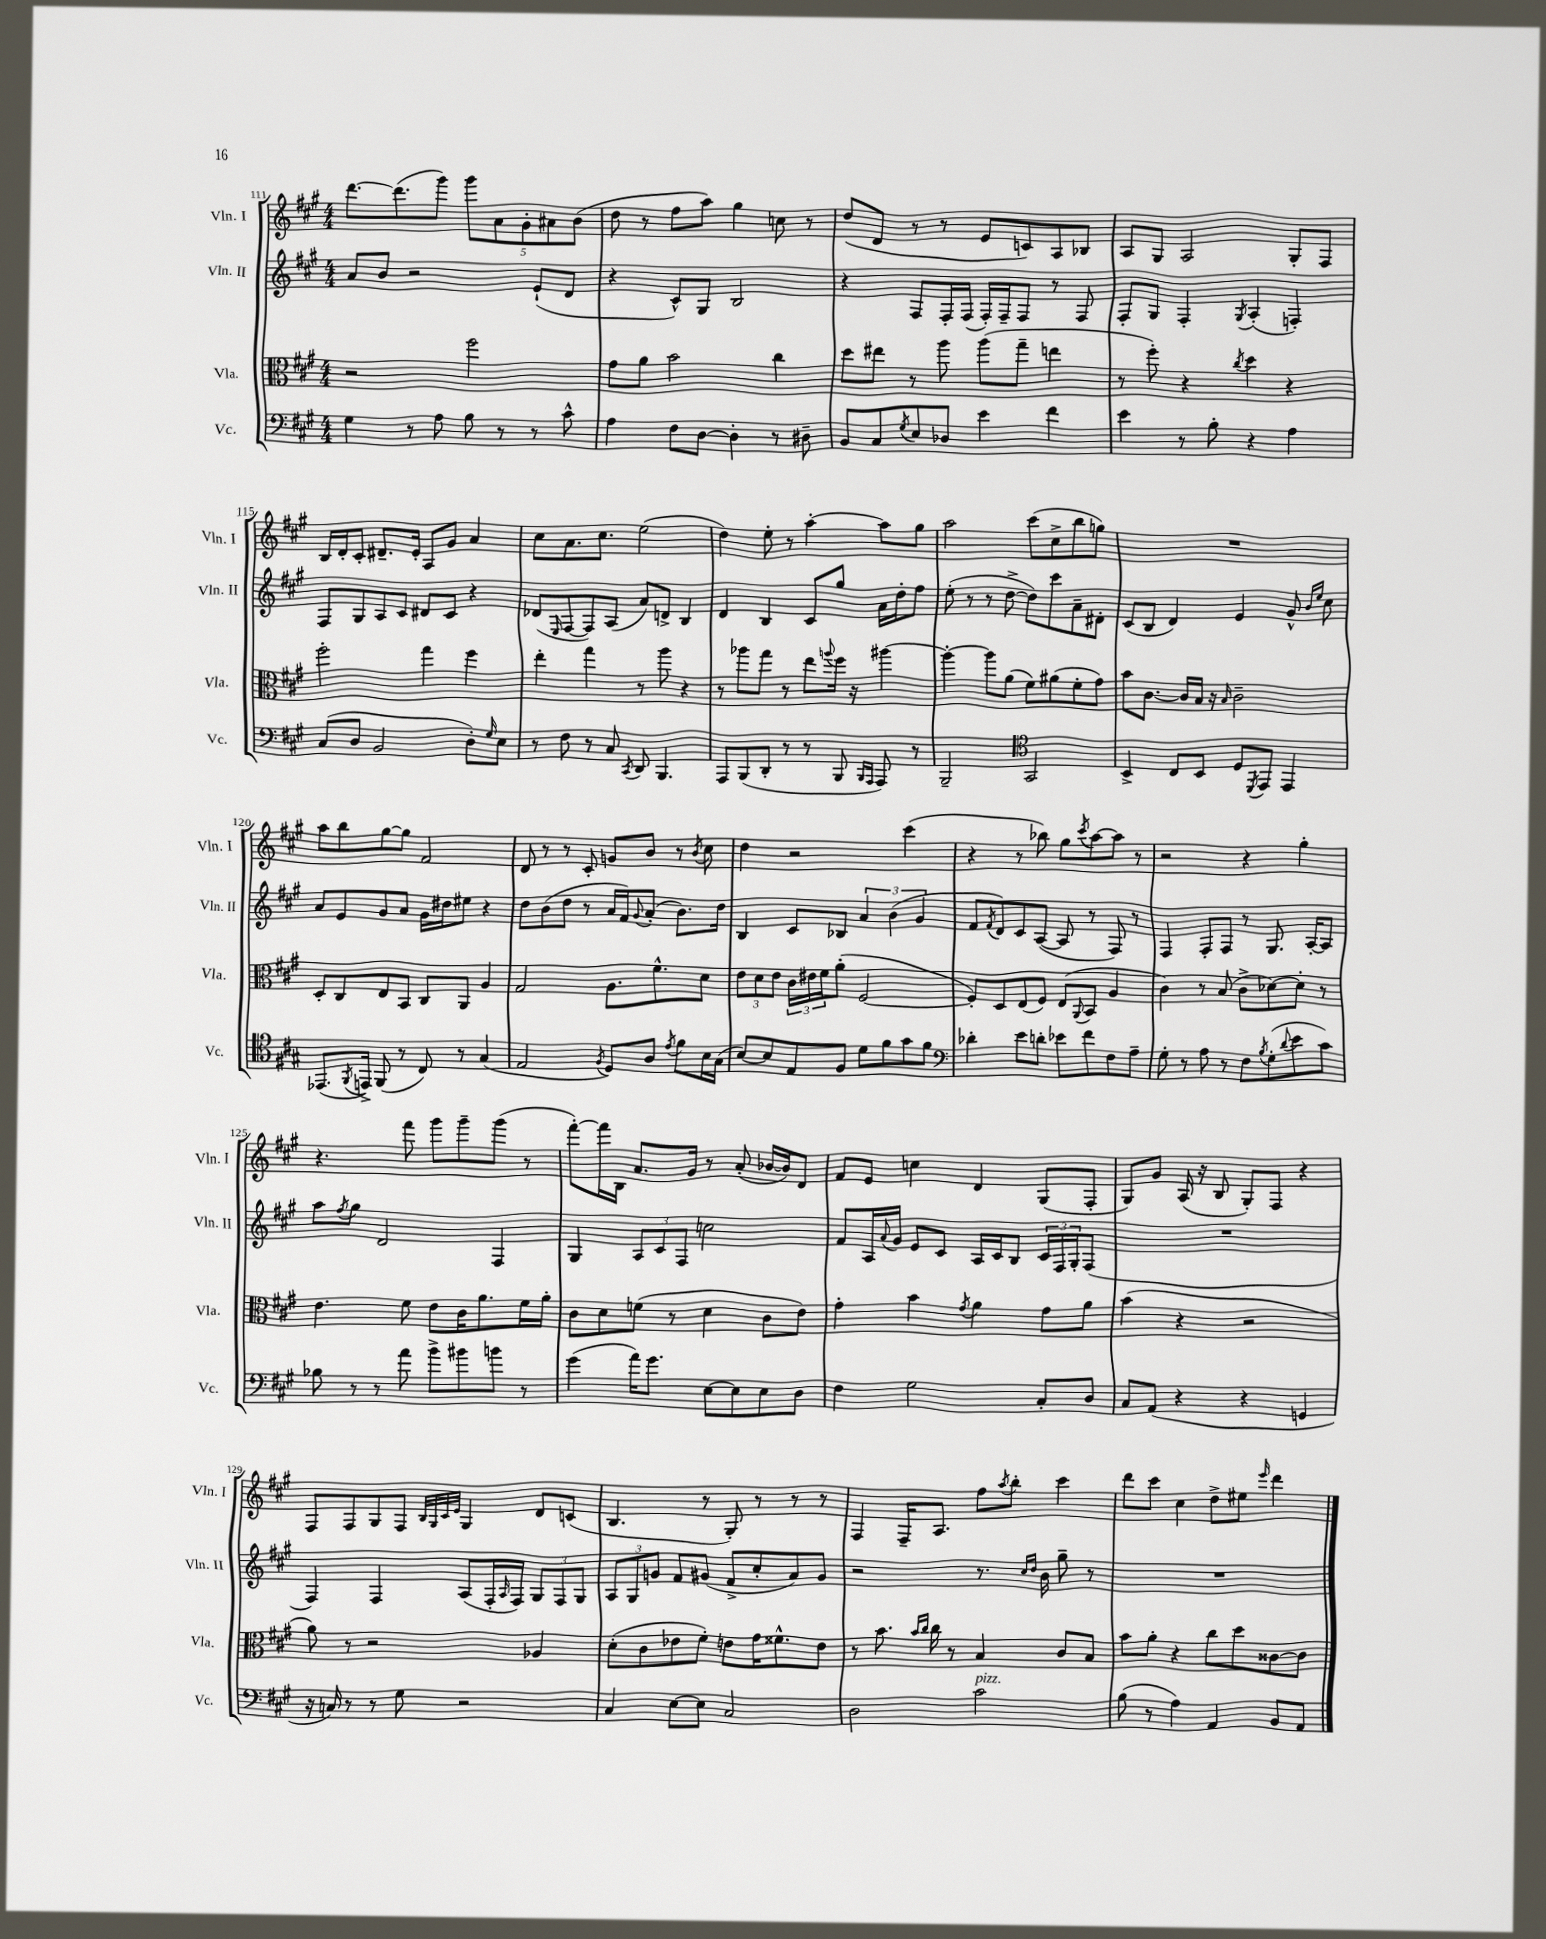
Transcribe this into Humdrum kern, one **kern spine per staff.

**kern	**kern	**kern	**kern
*staff4	*staff3	*staff2	*staff1
*clefF4	*clefC3	*clefG2	*clefG2
*k[f#c#g#]	*k[f#c#g#]	*k[f#c#g#]	*k[f#c#g#]
*M4/4	*M4/4	*M4/4	*M4/4
4G#	2r	8a	[8.ddd
.	.	8b	.
.	.	.	(8.ddd]
8r	.	2r	.
8A	.	.	8ggg#)
8B	2ff#	.	10ggg#
.	.	.	10a
8r	.	.	.
.	.	.	10g#'
8r	.	(8e`	.
.	.	.	10a#
8c#^^	.	8d	.
.	.	.	(10b
=	=	=	=
4A	8g#	4r	8dd
.	8a	.	8r
8F#	2b	8c#^^)	8ff#
[8D	.	8G#	8aa)
4D']	.	2B	4gg#
8r	4cc#	.	8cc
8D#~	.	.	8r
=	=	=	=
8BB	8dd	4r	(8dd
8C#	8ee#	.	8d
8qG#	.	.	.
8E	8r	8F#	8r
8D-	8aa	16F#'	8r
.	.	(16F#	.
4e	(8aa	16F#')	8e
.	.	16F#~	.
.	8gg#~	8F#	8c)
4f#	4ee	8r	8A
.	.	8F#	8B-
=	=	=	=
4e	8r	8F#'	8A
.	8ff#')	8G#	8G#
8r	4r	4F#'	2A
8B'	.	.	.
.	8qcc#	8qG#	.
4r	4dd	(4A'	.
4A	4r	4F')	8G#'
.	.	.	8F#
=	=	=	=
(8C#	2ff#'	8F#	16B
.	.	.	16d'
8D	.	8G#	8c#'
2BB	.	8A	8.d#~
.	.	8c#	.
.	.	.	16e'
.	4gg#	8d#	8A
.	.	8c#	8g#
8D')	4ff#	4r	4a
16qqG#	.	.	.
8E	.	.	.
=	=	=	=
8r	4ee'	(8d-	8cc#
.	.	16qqE	.
8F#	.	[8F#	8.a
8r	4gg#	8F#])	.
.	.	.	8.cc#
8C#	.	(8A	.
8qCC#	.	.	.
8DD	8r	8a)	(2ee
4.BBB	8aa	8d^	.
.	4r	4B	.
=	=	=	=
8AAA	8r	4d	4dd)
(8BBB	8aa-	.	.
8DD'	8gg#	4B	8ee'
8r	8r	.	8r
8r	8ee	8c#	[4aa'
.	8qqaa	.	.
8BBB	16ff#	8gg#	.
.	16r	.	.
16qqBBB	.	.	.
16qqAAA	.	.	.
8AAA)	[4aa#	16a	8aa]
.	.	16dd'	.
8r	.	8ff#	8gg#
=	=	=	=
2BBB~	4aa#'_	(8ee'	2aa
.	.	8r	.
.	8aa#]	8r	.
.	(8a	[8dd^	.
*clefC4	*	*	*
2GG#	8f#)	8dd])	(8ccc#
.	(8a#	8ccc#	8cc#^
.	8f#'	8a~	8bb
.	8g#)	8d#'	8gg)
=	=	=	=
4BB^	8b	(8c#	1r
.	[8.c#	8B	.
8C#	.	4d)	.
.	16c#]	.	.
8BB	16B	.	.
.	16r	.	.
.	16qqB	.	.
8D	2c#~	4e	.
8qDD	.	.	.
8EE	.	.	.
4EE	.	8g#^^	.
.	.	16qqb	.
.	.	16qqee	.
.	.	8cc#	.
=	=	=	=
(8.EE-	8D'	8a	8aa
.	8C#	8e	8bb
8qFF#	.	.	.
16EE^)	.	.	.
(8FF#	8E	8g#	[8gg#
8r	8BB	8a	8gg#]
8C#)	8C#	16g#	2f#
.	.	16dd#	.
8r	8AA	8ee#	.
(4G#	4A	4r	.
=	=	=	=
2E	2G#	8dd	8d
.	.	(8b	8r
.	.	8dd	8r
.	.	8r	8c#'
8qF#	.	.	.
8D)	8.A	16a	8g
.	.	16f#)	.
.	.	8qqg#	.
8A	.	(8a'	8b
.	8.f#^^	.	.
8qe	.	.	.
8f#	.	8.b)	8r
.	.	.	8qb
16B	8d	.	8cc#
(16G#	.	16dd	.
=	=	=	=
[8B)	12e	4B	4dd
.	12d	.	.
8B]	.	.	.
.	12e	.	.
8E	24c#	8c#	2r
.	24e#	.	.
.	24f#	.	.
8F#	(8a'	8B-	.
8d	[2F#	6a	.
8f#	.	.	.
.	.	(6b	.
8g#	.	.	(4ccc#
.	.	6g#	.
8f#	.	.	.
=	=	=	=
*clefF4	*	*	*
4d-'	8F#'])	8f#	4r
.	.	8qf#	.
.	8D	8d)	.
8e	(8E	8c#	8r
8d'	8F#)	([8A	8bb-)
8e-	(8E	8A]	8gg#
.	8qqAA	.	8qccc#
8f#	8BB	8r	[8aa
8F#	4A	8F#)	8aa]
8A~	.	8r	8r
=	=	=	=
8G#'	4c#)	4F#	2r
8r	.	.	.
8A	8r	8F#'	.
8r	(8B	8F#	.
8F#	8c#^	8r	4r
8qB	.	.	.
(8G#'	[8d-)	8.G#	.
8qqd	.	.	.
8e	8d-']	.	4gg#'
.	.	[16A'	.
8c#)	8r	8A]	.
=	=	=	=
8B-	4.e	8aa	4.r
.	.	8qff#	.
8r	.	8gg#	.
8r	.	2d	.
8a	8f#	.	8fff#
8b^	8e	.	8ggg#
8b#	16c#	.	8ggg#~
.	8.a	.	.
8b	.	4F#	(8ggg#
8r	16f#	.	8r
.	16a'	.	.
=	=	=	=
(4g#	8c#	4G#	[8fff#')
.	8d	.	16fff#]
.	.	.	16B
16a)	(8f	12A	8.a
8.g#	.	.	.
.	.	12c#	.
.	8r	.	.
.	.	12F#	.
.	.	.	16g#
[8E	4d	2cc	8r
8E]	.	.	(8a'
8E	8c#	.	[16b-
.	.	.	16b-])
8D	8e)	.	8d
=	=	=	=
4F#	4g#'	8f#	8f#
.	.	16A	8e
.	.	8qqa	.
.	.	16g#	.
2G#	4b	8e	4cc
.	.	8c#	.
.	8qg#	.	.
.	4a	16A	4d
.	.	16c#	.
.	.	8B	.
8C#'	8g#	24c#	(8G#
.	.	24F#	.
.	.	24G#'	.
8D	8a	(8F#	8F#'
=	=	=	=
8C#	(4b	1r	8G#)
(8AA	.	.	8g#
4r	4r	.	(16A
.	.	.	16r
.	.	.	8B
4r	2r	.	8G#')
.	.	.	8F#
4GG	.	.	4r
=	=	=	=
16r	8a)	4F#)	8F#
16C)	.	.	.
8r	8r	.	8F#
8r	2r	4F#	8G#
8G#	.	.	8F#
.	.	.	32qqB
.	.	.	32qqG#
.	.	.	32qqc#
.	.	.	32qqe
2r	.	(8A	4G#
.	.	16F#'	.
.	.	16qqA	.
.	.	16F#)	.
.	4A-	12G#	8d
.	.	12F#	.
.	.	.	(8c
.	.	12G#	.
=	=	=	=
4C#	(8d'	12A	4.B
.	.	12G#	.
.	8c#	.	.
.	.	12g	.
[8E	8e-	8f#	.
8E]	8f#')	(8g#	8r
2C#	8e	8f#^	8G#')
.	16g#	8cc#'	8r
.	8.f##^^	.	.
.	.	8a)	8r
.	8e	8g#	8r
=	=	=	=
2D	8r	2r	4F#
.	8.b	.	.
.	.	.	16F#~
.	16qqb	.	.
.	16qqcc#	.	.
.	16cc#	.	8.A
.	8r	.	.
2c#	4B	8.r	8ff#
.	.	.	8qaa
.	.	.	8bb'
.	.	16qqcc#	.
.	.	16qqdd	.
.	.	16b	.
.	8c#	8gg#~	4ccc#
.	8B	8r	.
=	=	=	=
(8B	8b	1r	8ddd
8r	8a'	.	8ccc#
4A)	4r	.	4cc#
4AA	8cc#	.	8dd^
.	8dd	.	8ee#
.	.	.	16qqeee
8BB	[8c##	.	4ddd
8AA	8c##]	.	.
==	==	==	==
*-	*-	*-	*-
